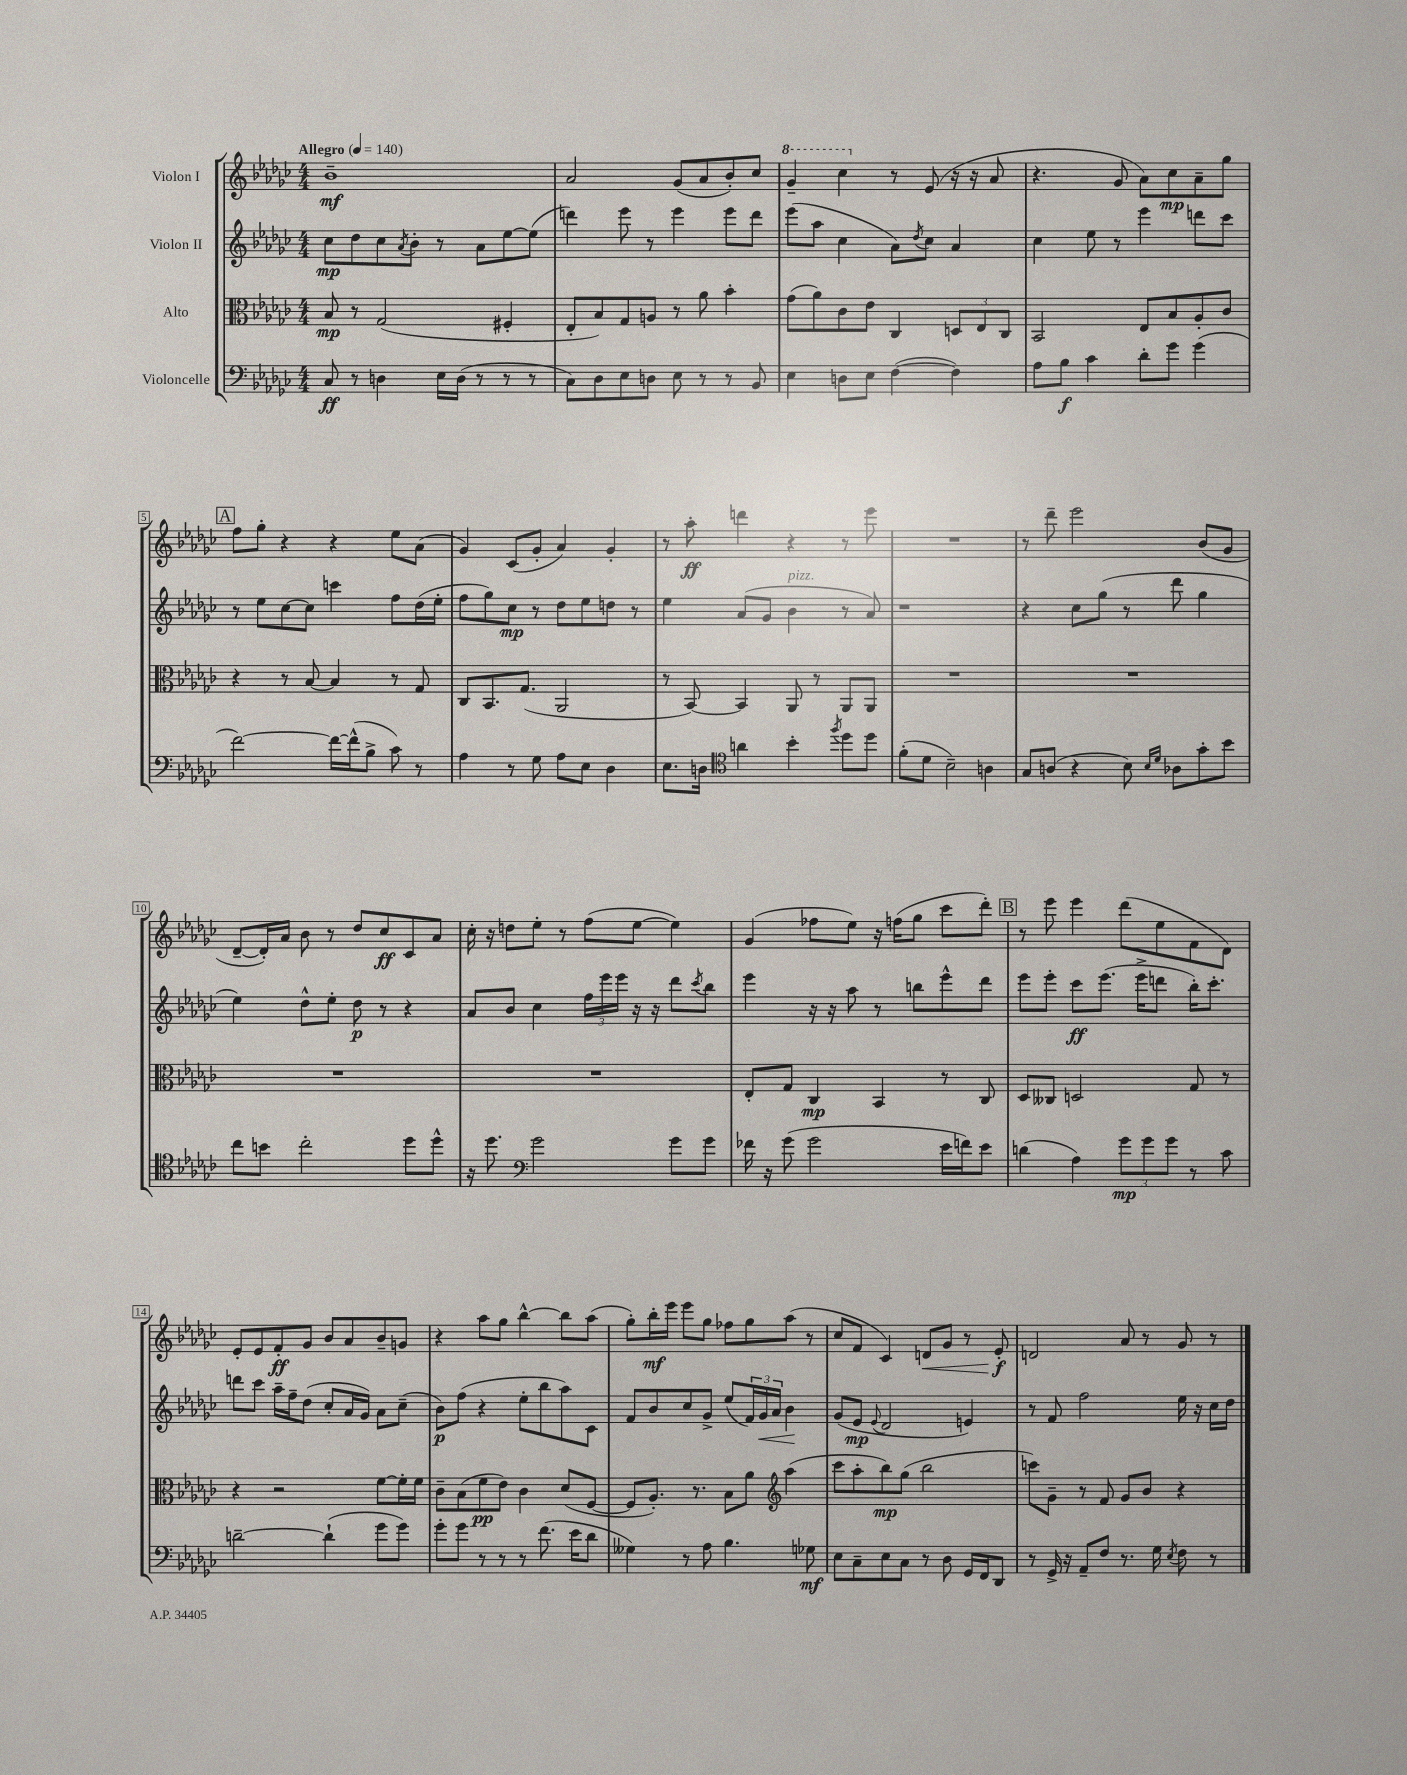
<<
\new StaffGroup <<
\new Staff = "s0" \with { instrumentName = "Violon I" } {
    \clef treble \key ges \major \numericTimeSignature \time 4/4 \tempo "Allegro" 4 = 140
    bes'1--\mf |
    aes'2 ges'8( aes'8 bes'8-.) ces''8 |
    \ottava #1 ges''4-- ces'''4 \ottava #0 r8 ees'8( r16 r16 aes'8 |
    r4. ges'8 aes'8) ces''8\mp aes'8-- ges''8 |
    \mark \markup { \box "A" } f''8 ges''8-. r4 r4 ees''8 aes'8( |
    ges'4) ces'8( ges'8-. aes'4) ges'4-. |
    r8 aes''8-.\ff d'''4 r4 r8 ees'''8 |
    R1 |
    r8 des'''8-- ees'''2 bes'8( ges'8 |
    des'8~-- des'16-.) aes'16 bes'8 r8 des''8 ces''8\ff ces'8 aes'8 |
    ces''16-. r16 d''8 ees''8-. r8 f''8( ees''8~ ees''4) |
    ges'4( fes''8 ees''8) r16 f''16( ges''8 ces'''8 des'''8-.) |
    \mark \markup { \box "B" } r8 ees'''8 ees'''4 des'''8( ees''8 f'8 des'8) |
    ees'8-. ees'8 f'8-.\ff ges'8 bes'8 aes'8 bes'8-- g'8 |
    r4 aes''8 ges''8 bes''4~-^ bes''8 aes''8( |
    ges''8-.) bes''16-.\mf ees'''16 ees'''8 ges''8 fes''8 ges''8 aes''8( r8 |
    ces''8 f'8 ces'4) d'8\< ges'8 r8 ees'8-.\f\! |
    d'2 aes'8 r8 ges'8 r8 \bar "|." |
}
\new Staff = "s1" \with { instrumentName = "Violon II" } {
    \clef treble \key ges \major \numericTimeSignature \time 4/4
    ces''8\mp des''8 ces''8 \acciaccatura { aes'8 } bes'8-. r8 aes'8 ees''8~ ees''8( |
    d'''4) ees'''8 r8 ees'''4 ees'''8 d'''8 |
    ees'''8( aes''8 ces''4 aes'8) \acciaccatura { des''8 } ces''8 aes'4 |
    ces''4 ees''8 r8 ees'''4 d'''8 ces'''8 |
    \mark \markup { \box "A" } r8 ees''8 ces''8~ ces''8 c'''4 f''8 des''16( ees''16-. |
    f''8 ges''8) ces''8\mp r8 des''8 ees''8 d''8 r8 |
    ees''4 aes'8( ges'8 bes'4^\markup { \italic "pizz." } r8 aes'8) |
    r1 |
    r4 ces''8 ges''8( r8 des'''8 ges''4 |
    ees''4) des''8-^ ees''8-. des''8\p r8 r4 |
    aes'8 bes'8 ces''4 \tuplet 3/2 { f''16 ees'''16 ees'''16 } r16 r16 des'''8 \acciaccatura { ces'''8 } bes''8 |
    ees'''4 r16 r16 aes''8 r8 b''8 ees'''8-^ des'''8 |
    \mark \markup { \box "B" } ees'''8 ees'''8-. ces'''8\ff ees'''8.( ees'''16-> d'''8 bes''16-.) ces'''8.-. |
    d'''8 ces'''8 aes''16-- f''16-- des''8( ces''8-. aes'16 ges'16) aes'8 ces''8--( |
    bes'8\p) f''8( r4 ees''8-. bes''8 aes''8) ces'8 |
    f'8 bes'8 ces''8 ges'8-> ees''8( \tuplet 3/2 { f'16) ges'16\< aes'16 } bes'4\! |
    ges'8( ees'8\mp \appoggiatura { ees'8 } des'2 e'4) |
    r8 f'8 f''2 ees''16 r16 ces''16 des''16 \bar "|." |
}
\new Staff = "s2" \with { instrumentName = "Alto" } {
    \clef alto \key ges \major \numericTimeSignature \time 4/4
    bes8\mp r8 ges2( fis4-. |
    ees8-. bes8) ges8 a8 r8 aes'8 bes'4-. |
    ges'8( aes'8) ces'8 ees'8 ces4 \tuplet 3/2 { d8 ees8 ces8 } |
    bes,2 ees8 bes8 aes8-. ces'8 |
    \mark \markup { \box "A" } r4 r8 bes8~ bes4 r8 ges8 |
    ces8 bes,8. ges8.( aes,2 |
    r8 bes,8~) bes,4 aes,8 r8 aes,8 aes,8 |
    R1 |
    R1 |
    R1 |
    R1 |
    ees8-. ges8 ces4\mp bes,4 r8 ces8 |
    \mark \markup { \box "B" } des8 ceses8 d2 ges8 r8 |
    r4 r2 f'8~ f'16-. f'16 |
    ces'8-- bes8( f'8\pp ees'8) ces'4 des'8( f8~ |
    f8 aes8.-.) r8. bes8 aes'8 \clef treble aes''4( |
    ces'''8 aes''8-. bes''8\mp) ges''8( bes''2 |
    c'''8) ges'8-- r8 f'8 ges'8 bes'8 r4 \bar "|." |
}
\new Staff = "s3" \with { instrumentName = "Violoncelle" } {
    \clef bass \key ges \major \numericTimeSignature \time 4/4
    ces8\ff r8 d4 ees16 d16( r8 r8 r8 |
    ces8) des8 ees8 d8 ees8 r8 r8 bes,8 |
    ees4 d8 ees8 f4~( f4) |
    aes8 bes8\f ces'4 des'8-. ges'8 ges'4( |
    \mark \markup { \box "A" } f'2~) f'16~ f'16-^( bes8-> ces'8) r8 |
    aes4 r8 ges8 aes8 ees8 des4 |
    ees8. d16 \clef tenor a'4 bes'4-. \acciaccatura { f''8 } des''8 des''8 |
    f'8-.( des'8 bes2--) a4 |
    ges8 a8( r4 bes8) \grace { bes16 des'16 } aes8 ges'8-. bes'8 |
    ces''8 b'8 ces''2-. des''8 des''8-^ |
    r16 des''8. \clef bass ges'2 ges'8 ges'8 |
    fes'16 r16 ges'8( ges'2 ees'16 f'16) ees'8 |
    \mark \markup { \box "B" } d'4( aes4) \tuplet 3/2 { ges'8\mp ges'8 ges'8 } r8 ces'8 |
    d'2~-- d'4-!( ges'8 ges'8) |
    ges'8-. ges'8 r8 r8 r8 f'8.( ees'16 des'8 |
    geses4) r8 aes8 bes4. ges8\mf |
    ees8 ces8-- ees8 ces8 r8 des8 ges,16 f,16 des,8 |
    r8 ges,16-> r16 aes,8-- f8 r8. ges16 \acciaccatura { ees8 } f8 r8 \bar "|." |
}
>>
>>
\layout { \context { \Score \override BarNumber.stencil = #(make-stencil-boxer 0.1 0.3 ly:text-interface::print) } }
